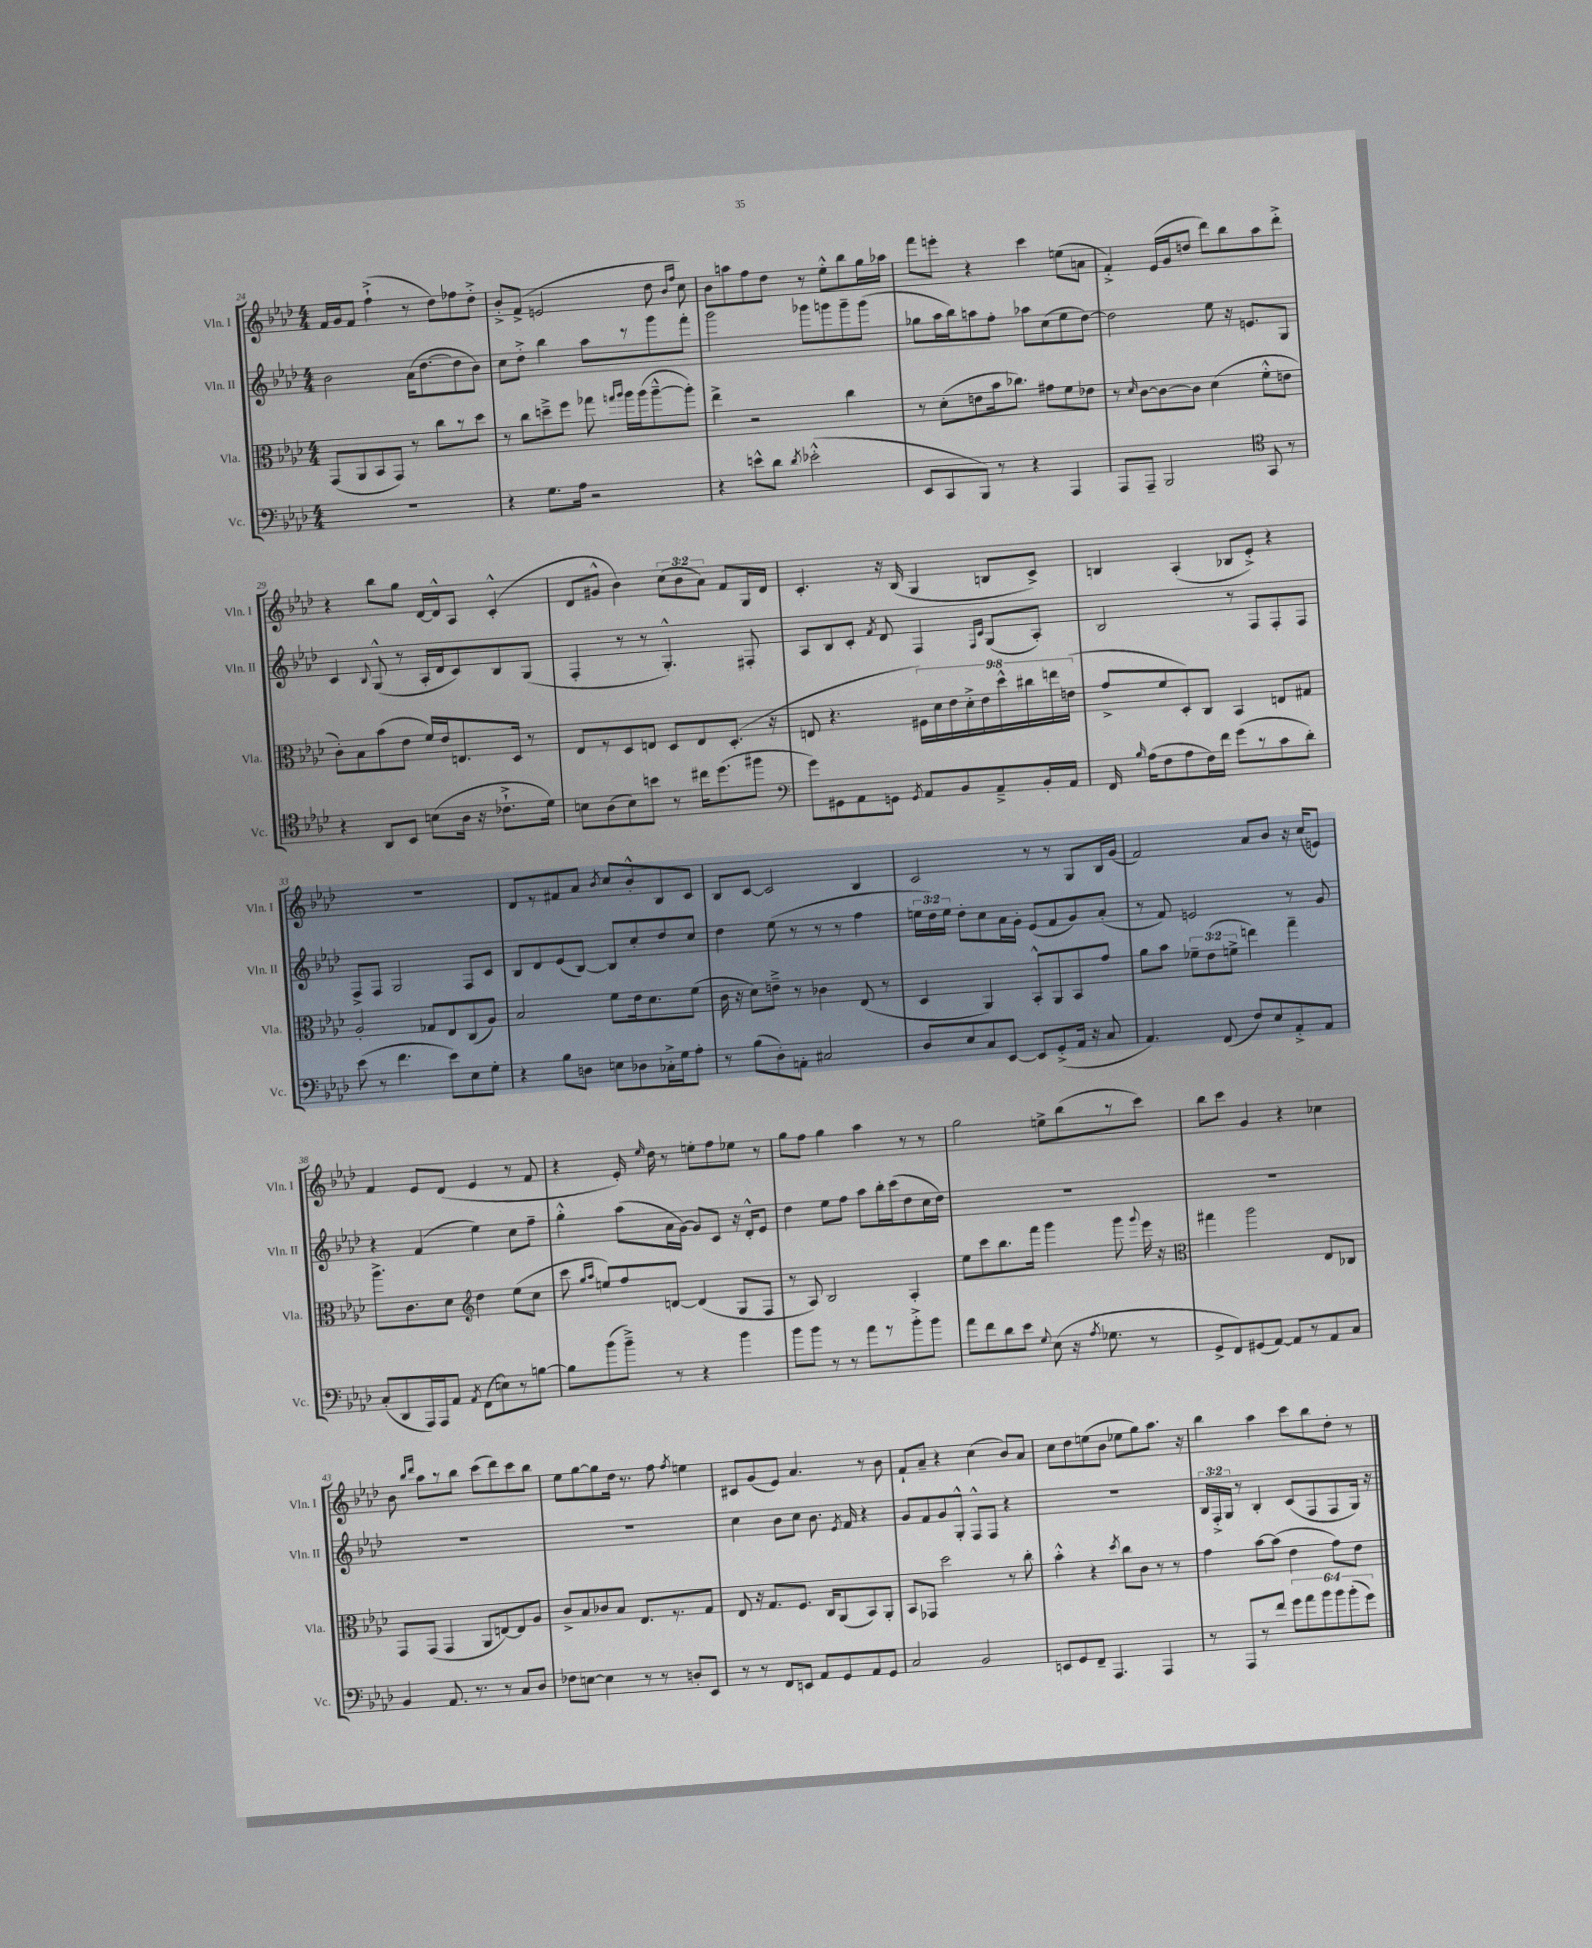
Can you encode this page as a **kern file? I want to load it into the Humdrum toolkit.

**kern	**kern	**kern	**kern
*staff4	*staff3	*staff2	*staff1
*clefF4	*clefC3	*clefG2	*clefG2
*k[b-e-a-d-]	*k[b-e-a-d-]	*k[b-e-a-d-]	*k[b-e-a-d-]
*M4/4	*M4/4	*M4/4	*M4/4
1r	(8GG	2b-	16f
.	.	.	16g
.	8AA-	.	8f
.	8BB-	.	(4ff`^
.	8GG)	.	.
.	8r	(16a-	8r
.	.	[8.dd-	.
.	8cc	.	8dd-)
.	8r	8dd-]	8ff-
.	8dd-	8b-)	8dd-'^
=	=	=	=
4r	8r	8cc	8b-'^
.	8cc	8dd-'^	(8f^
8.G	8dd~^	4bb-	2e
.	8ff	.	.
16A-	.	.	.
2r	8gg-	8aa-	.
.	16qqgg	.	.
.	16qqaa-	.	.
.	16aa-	8r	.
.	(16aa-	.	.
.	[8aa-~^^	8ggg	8dd-
.	.	.	16qqb-
.	.	.	16qqff
.	8aa-'])	8fff'	8cc)
=	=	=	=
4r	4ee-^	2ggg	8b-
.	.	.	8aa
8e^^	2r	.	8ff
8d-	.	.	8dd-
8qd-	.	.	.
(2e-'^^	.	8ggg-	8r
.	.	8ggg	8ee-'^^
.	4cc	8ggg~	8bb-
.	.	(8ggg	16gg
.	.	.	16aa-
=	=	=	=
8EE-	8r	8gg-	8fff
8CC	(8d-'	16aa-	8eee'
.	.	16bb-)	.
8BBB-)	8e	8aa	4r
8r	16b-	8ff'	.
.	8.cc-)	.	.
4r	.	8aa-	4ccc
.	8g#	(8cc	.
4AAA-	8f	8ee-	(8ee
.	8e-	[8dd-)	8a
=	=	=	=
8AAA-	8r	2dd-]	4f'^)
.	16qqd-	.	.
8AAA-~	[8c	.	.
2BBB-	8c_	.	(16e-
.	.	.	16g
.	8c]	.	8dd
.	(4d-	8ee-	8ddd-)
.	.	16r	8bb-
.	.	8.e	.
*clefC4	*	*	*
8GG	8f'^^	.	8aa-
8r	8e	8G	8ddd-'^
=	=	=	=
4r	8c')	4c	4r
.	8B-	.	.
.	.	8qqB-	.
8AA-	(8b-	(8G^^	8bb-
8BB-	8e-	8r	8gg
(8B	16f)	16A-'	[16d-
.	16e-	16d-	16d-^^]
16A-	8.E	8c)	8A-
16r	.	.	.
8.c-`^	.	8B-	(4c'^^
.	16D-	.	.
.	8r	(8G	.
16d-)	.	.	.
=	=	=	=
8B	8E-	4F'	8d-
(8A-	8r	.	8g#^^
8B)	8D-	8r	4b-)
8b	8E	8r	.
8r	8D-	4.G'^^)	(12cc
.	.	.	12b-
16cc#	8E	.	.
.	.	.	12a-)
(8.dd-	.	.	.
.	(8.D-'	.	8f
8ff#	.	8F#'	16G
.	16r	.	16d-
=	=	=	=
*clefF4	*	*	*
8g)	8E	8A-	4.c'
8GG#	4.r	8B-	.
8AA-	.	8c'	.
.	.	8qf	.
8GG	.	8d-	16r
.	.	.	(16B-
8qGG	.	.	.
8AA-	18F#)	4F	4G
.	18d-	.	.
.	18e-	.	.
8BB-	.	.	.
.	18d-'^	.	.
.	18e-	.	.
.	.	16qqF	.
.	.	16qqc	.
8AA-~^	.	(8G	8B
.	18dd-^^	.	.
.	18cc#	.	.
16BB-'	.	8A-')	8c^)
.	18ee	.	.
16AA-	.	.	.
.	(18e	.	.
=	=	=	=
16FF	8g^	2B-	4B
16qqB-	.	.	.
(16A-	.	.	.
8F	8f	.	.
8A-	8D-')	.	(4A-'
16F)	8C	.	.
16f	.	.	.
(8g	4BB-	8r	8B-
8r	.	8F	8e-'^)
8c	8E	8F'	4r
8d-')	8G#	8F	.
=	=	=	=
(8e-	2A-'	8F^	1r
8r	.	8F	.
4.f	.	2G	.
.	8G-	.	.
8e-)	8E-	.	.
8E-	(8C	8F	.
8G'	8A-)	8c	.
=	=	=	=
4r	2B-	8B-	8d-
.	.	8d-	8r
8B-	.	(8e-	8f#
8D	.	[8B-)	8a-
.	.	.	8qb-
8E	8f	8B-]	8cc
8D-	16e-	8cc'	8b-'^^
.	8.d-	.	.
16C-'^	.	8dd-	8B-
16G	.	.	.
8A-'	(8f	8cc	8c
=	=	=	=
8r	16c	4dd-	8B-
.	16r	.	.
(8B-	8d-)	.	[8c
8D-')	8e~^	(8ee-	2c]
8AA'	8r	8r	.
2C#	4c-	8r	.
.	.	8r	.
.	(8E-	4ff	4B-
.	8r	.	.
=	=	=	=
8D-	4D-	24ee	2c
.	.	24dd-)	.
.	.	24ee	.
8E-	.	8dd-'	.
8C	4AA-)	8cc	.
[8EE-	.	16a-	.
.	.	16g'	.
8EE-]	8BB-'^^	(8e-	8r
(8GG'^	8AA-	8f	8r
16AA-	8BB-	8g)	8G
16r	.	.	.
8C	8g	(8a-'	16B-
.	.	.	(16g
=	=	=	=
4.AA-)	8a-	8r	2f)
.	8b-	8f)	.
.	12f-~	2e	.
.	(12e-	.	.
(8FF	.	.	.
.	12f^	.	.
8F)	4ee)	.	8a-
8E-	.	.	8b-
8AA-'^	4gg~	8r	16r
.	.	.	(16cc
8AA-	.	8g	8e)
=	=	=	=
(8C'	8.aa-^	4r	4f
8DD-	.	.	.
.	8.c	.	.
16AAA-)	.	(4f	8e-
16AAA-	.	.	.
8AA-	8d-	.	(8d-
*	*clefG2	*	*
8qAA-	.	.	.
(8FF	4dd-	4ee-)	4e-
8E)	.	.	.
8r	(8ee-	8cc	8r
[8B	8cc	8ff~	8f
=	=	=	=
8B]	8ccc	4gg'^^	4r
.	16qqgg	.	.
.	16qqaa-	.	.
(8b-	8ee)	.	.
8b-~^)	8ff	(8aa-	16e-')
.	.	.	16qqee-
.	.	.	16dd-
8r	[8d	16a-	8r
.	.	[16g)	.
4r	(4d]	8g]	8ee'
.	.	8c	8ff
4b-	8G	16r	8ee-
.	.	16d-'^^	.
.	8F	8e-	8r
=	=	=	=
8b-	8r	4dd-	8gg
8b-	8A-)	.	8ff
8r	2B-	8ee-	4gg
8r	.	8ff	.
8a-	.	8aa-	4aa-
8r	.	16bb-'	.
.	.	(16ccc	.
8b-'^	4A-'	8dd-	8r
8b-	.	16cc	8r
.	.	16dd-)	.
=	=	=	=
8a-	8ee-	1r	2gg
8f	8ccc	.	.
8d-	8.bb-	.	.
8e-	.	.	.
.	16fff	.	.
8qqG	.	.	.
(8E-	4ggg	.	8ee^
16r	.	.	(8bb-
8qA-	.	.	.
8.G-	.	.	.
.	8ggg	.	8r
.	8qqggg	.	.
8r	16eee-	.	8ccc)
.	16r	.	.
=	=	=	=
*	*clefC3	*	*
8GG^	4gg#	1r	8bb-
8FF)	.	.	8ccc
(8GG#	2aa-	.	4g
[8AA-)	.	.	.
8AA-]	.	.	4r
8r	.	.	.
8AA-	8E-	.	4cc-
8C	8C-	.	.
=	=	=	=
4BB-	8GG	1r	8b-
.	.	.	16qqbb-
.	.	.	16qqddd-
.	(8GG	.	8aa-
8.AA-	4GG	.	8r
.	.	.	8bb-
8.r	.	.	.
.	8AA-	.	(8ccc
8r	[8E)	.	8ddd-)
8C	8E]	.	8ccc
8D-	8A-	.	8bb-
=	=	=	=
8F-	8c^	1r	8ee-
[8E	8B-	.	[8gg
4E]	8c-	.	8gg]
.	8B-	.	16dd-
.	.	.	8.r
8r	8.E-	.	.
8r	.	.	8ff
.	8.r	.	.
.	.	.	8qff
8D'	.	.	4ee
8EE-	8G	.	.
=	=	=	=
8r	8E-	4cc	8c#
8r	16r	.	(8g
.	8.G	.	.
8FF	.	8b-	8e-)
8EE	8.F	8cc	4.a-
8AA-	.	8.b-	.
.	16C	.	.
8GG	(8AA-	.	.
.	.	8qe-	.
.	.	16f	.
8AA-	8BB-)	4r	8r
8GG	8AA-'	.	8b-
=	=	=	=
2C	8BB-	8g	8f`
.	8GG-	8f	8a-~
.	2dd-	8g	4r
.	.	8G'^^	.
2BB-	.	8F^^	(4cc
.	.	8F	.
.	8r	4r	8b-)
.	8cc'	.	8a-
=	=	=	=
8EE	4b-'^^	1r	8cc
8GG	.	.	8dd-
8FF~	4r	.	(8ee
4.AAA-	.	.	8b-
.	8qdd-	.	.
.	8cc	.	8ee-
.	8c	.	8gg)
4AAA-	8r	.	8.aa-
.	8r	.	.
.	.	.	16r
=	=	=	=
8r	4g	24B-	4bb-
.	.	24F'^	.
.	.	24G	.
8AAA-	.	8r	.
8r	[8b-	4B-'	4aa-
8f	(8b-]	.	.
12g	4e-	(8c	8ccc
12a-	.	.	.
.	.	8F	8bb-
12b-	.	.	.
12b-	8g)	8F	8dd-'
(12b-'	.	.	.
.	8e-	16G)	8r
12g)	.	.	.
.	.	16r	.
==	==	==	==
*-	*-	*-	*-
